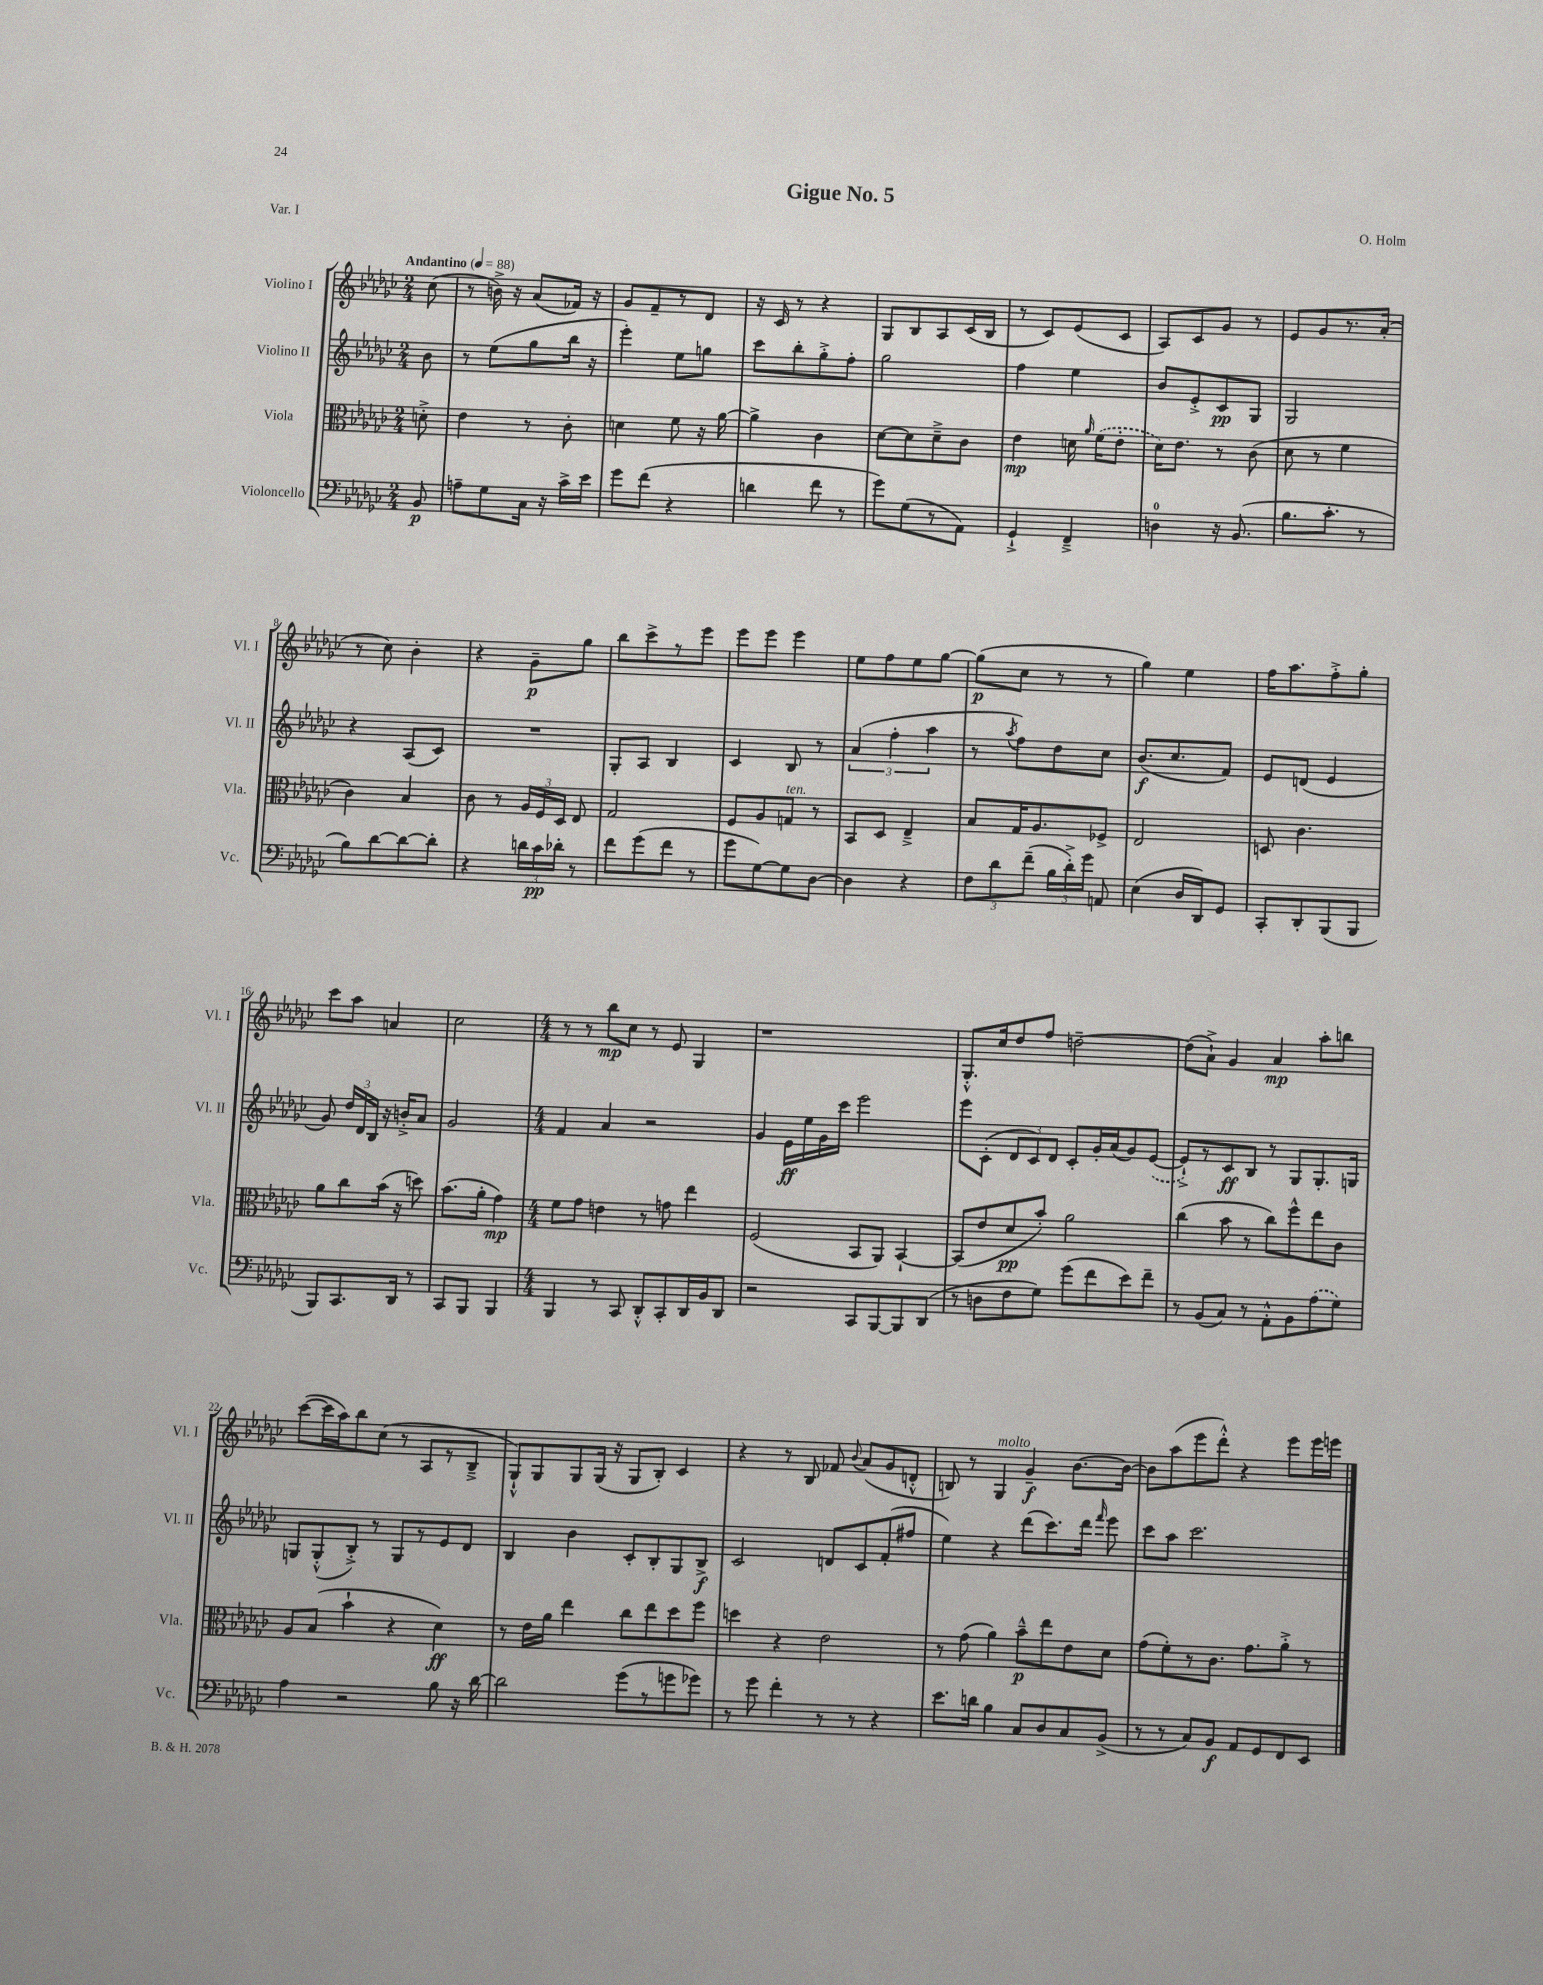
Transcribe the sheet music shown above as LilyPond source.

\header { title = "Gigue No. 5" composer = "O. Holm" piece = "Var. I" }
<<
\new StaffGroup <<
\new Staff = "s0" \with { instrumentName = "Violino I" shortInstrumentName = "Vl. I" } {
    \clef treble \key ges \major \numericTimeSignature \time 2/4 \partial 8 \tempo "Andantino" 4 = 88
    \autoBeamOff ces''8( |
    r8 b'16->) r16 aes'8[( fes'16]) r16 |
    ges'8[ f'8-- r8 des'8] |
    r16 ces'16 r8 r4 |
    ges8[ bes8 aes8 ces'16( bes16] |
    r8 ces'8[) ees'8( ces'8] |
    aes8[) ces'8 ges'8] r8 |
    ees'8[ ges'8 r8. aes'16]-.( |
    r8 ces''8) bes'4-. |
    r4 ges'8[--\p ges''8] |
    bes''8[ ces'''8-> r8 ees'''8] |
    ees'''8[ ees'''8] ees'''4 |
    ees''8[ f''8 ees''8 ges''8]~ |
    ges''8[\p( ces''8] r8 r8 |
    ges''4) ees''4 |
    f''16[ aes''8. f''8-.-> ges''8]-. |
    ces'''8[ aes''8] a'4 |
    ces''2 |
    \numericTimeSignature \time 4/4 r8 r8 bes''8[\mp ces''8] r8 ees'8 ges4 |
    r1 |
    ges8.[-.-^ ces''16 des''8 f''8] d''2~-- |
    d''8[( aes'8]-!->) ges'4 aes'4\mp aes''8[-. b''8] |
    ces'''8[~( ces'''16 aes''16) bes''8 ces''8]( r8 aes8[ r8 bes8]---> |
    ges8[-!-^) ges8 ges8 ges16]( r16 ges8[ bes8]-.) ces'4 |
    r4 r8 bes8 fes'8 \appoggiatura { bes'8 } aes'8[( ges'8 d'8]-.-^ |
    b8) r8 ges4^\markup { \italic "molto" } ges'4--\f bes'8.[~ bes'16]~ |
    bes'8[ aes''8( ees'''8 des'''8]-.-^) r4 ees'''8[ ees'''16 e'''16] \bar "|." |
}
\new Staff = "s1" \with { instrumentName = "Violino II" shortInstrumentName = "Vl. II" } {
    \clef treble \key ges \major \numericTimeSignature \time 2/4 \partial 8
    \autoBeamOff bes'8 |
    r8 ees''8[( ges''8 bes''16] r16 |
    ees'''4-.) ees''8[ g''8] |
    ces'''8[ bes''8-. ges''8-.-> f''8]-. |
    ges''2 |
    f''4 ees''4 |
    bes'8[ ees'8-.-> ces'8\pp ges8] |
    ges2 |
    r4 aes8[( ces'8]) |
    R2 |
    ges8[-. aes8] bes4 |
    ces'4 bes8 r8 |
    \tuplet 3/2 { aes'4( f''4-. aes''4 } |
    r8 \acciaccatura { aes''8 } f''8[) des''8 ces''8] |
    bes'8.[\f( ces''8. f'8]) |
    ees'8[ d'8]( ees'4 |
    ges'8) \tuplet 3/2 { des''16[ des'16 bes16] } r16 b'16[-.-> aes'8] |
    ges'2 |
    \numericTimeSignature \time 4/4 f'4 aes'4 r2 |
    ges'4 ees'16[\ff ees''16 ges'16 ces'''16] ees'''2 |
    ees'''8[ ces'8]-.( \tuplet 3/2 { des'8[ ces'8) des'8] } ces'8[-. ges'16-. aes'16( ges'8) \once \slurDashed ees'8]~( |
    ees'8[-!->) r8 ces'8\ff bes8] r8 ges8[ ges8.-. g16] |
    g8[ g8-.-^( bes8]-.->) r8 g8[ r8 ees'8 des'8] |
    bes4 bes'4 ces'8[-. bes8-. ges8 bes8]->\f |
    ces'2 d'8[ ces'8 f'8-.( fis''8] |
    ees''4) r4 des'''8[( ces'''8.) des'''16] \grace { f'''16 } ees'''8 |
    ces'''8[ aes''8] ces'''2. \bar "|." |
}
\new Staff = "s2" \with { instrumentName = "Viola" shortInstrumentName = "Vla." } {
    \clef alto \key ges \major \numericTimeSignature \time 2/4 \partial 8
    \autoBeamOff d'8-.-> |
    ees'4 r8 ces'8-. |
    d'4 f'8 r16 aes'16~ |
    aes'4-> ces'4 |
    des'8[~ des'8 des'8---> ces'8] |
    ees'4\mp d'16 \grace { aes'16 } \once \slurDashed f'16[( ees'8]-. |
    des'16[) ees'8.] r8 ces'8( |
    des'8 r8 f'4 |
    ces'4) bes4 |
    ces'8 r8 \tuplet 3/2 { aes16[ f16 des16] } ees8 |
    ges2 |
    f8[ aes8 g8]^\markup { \italic "ten." } r8 |
    bes,8[ des8] ees4---> |
    bes8[ ges16 aes8. fes8]-> |
    ees2 |
    d8 ces'4. |
    aes'8[ ces''8 bes'16]( r16 d''8) |
    bes'8.[( aes'16]-. ges'4\mp) |
    \numericTimeSignature \time 4/4 f'8[ ges'8] e'4 r8 g'8 ees''4 |
    f2( bes,8[ aes,8]) bes,4~-! |
    bes,8[( ees'8 des'8\pp bes'8]-.) aes'2 |
    ces''4( bes'8 r8 ces''8[) f''8-^ ees''8 ces'8] |
    aes8[ bes8]( bes'4-! r4 des'4\ff) |
    r8 ees'16[ aes'16] ees''4 ces''8[ ees''8 des''8 f''8] |
    d''4 r4 ees'2 |
    r8 ges'8( aes'4) bes'8[---^\p ees''8 ees'8 des'8] |
    ges'8[( f'8-.) r8 ces'8.] ges'8.[ aes'8]-.-> r8 \bar "|." |
}
\new Staff = "s3" \with { instrumentName = "Violoncello" shortInstrumentName = "Vc." } {
    \clef bass \key ges \major \numericTimeSignature \time 2/4 \partial 8
    \autoBeamOff bes,8\p |
    a8[-- ges8 ces16] r16 ces'16[-> ees'16] |
    ges'8[ f'8]( r4 |
    d'4 f'8 r8 |
    ges'8[) ges8( r8 aes,8]) |
    ges,4-!-> f,4---> |
    d4-0 r16 bes,8.( |
    bes8.[ ces'8.]-. r8 |
    bes8[) des'8~ des'8~ des'8]-. |
    r4 \tuplet 3/2 { d'16[ ces'16\pp des'16]-. } r8 |
    f'8[ ges'8( f'8] r8 |
    ges'8[ ges8~) ges8 des8]~ |
    des4 r4 |
    \tuplet 3/2 { f8[ des'8 f'8]--( } \tuplet 3/2 { bes16[ des'16-.->) ges'16] } a,8 |
    ees4( des16[ des,16) ges,8] |
    ces,8[-. des,8-. bes,,8( bes,,8] |
    bes,,8[) ces,8. des,16] r8 |
    ces,8[ bes,,8] bes,,4 |
    \numericTimeSignature \time 4/4 bes,,4 r8 ces,8 des,8[-.-^ ces,8-. des,16 bes,16 des,8] |
    r2 ces,8[ bes,,8~ bes,,8 des,8]( |
    r8 d8[ f8 ges8]) ges'8[( f'8 ees'8) f'8]-- |
    r8 bes,8[( ces8]) r8 aes,8[-.-^ bes,8 \once \slurDashed aes8( ges8]) |
    aes4 r2 bes8 r16 des'16~ |
    des'2 ges'8[( r8 g'8 ges'8]) |
    r8 ges'8 f'4-. r8 r8 r4 |
    ees'8.[ d'16] bes4 ces8[ des8 ces8 bes,8]->( |
    r8 r8 ces8[) bes,8]\f aes,8[ ges,8 f,8 ees,8] \bar "|." |
}
>>
>>
